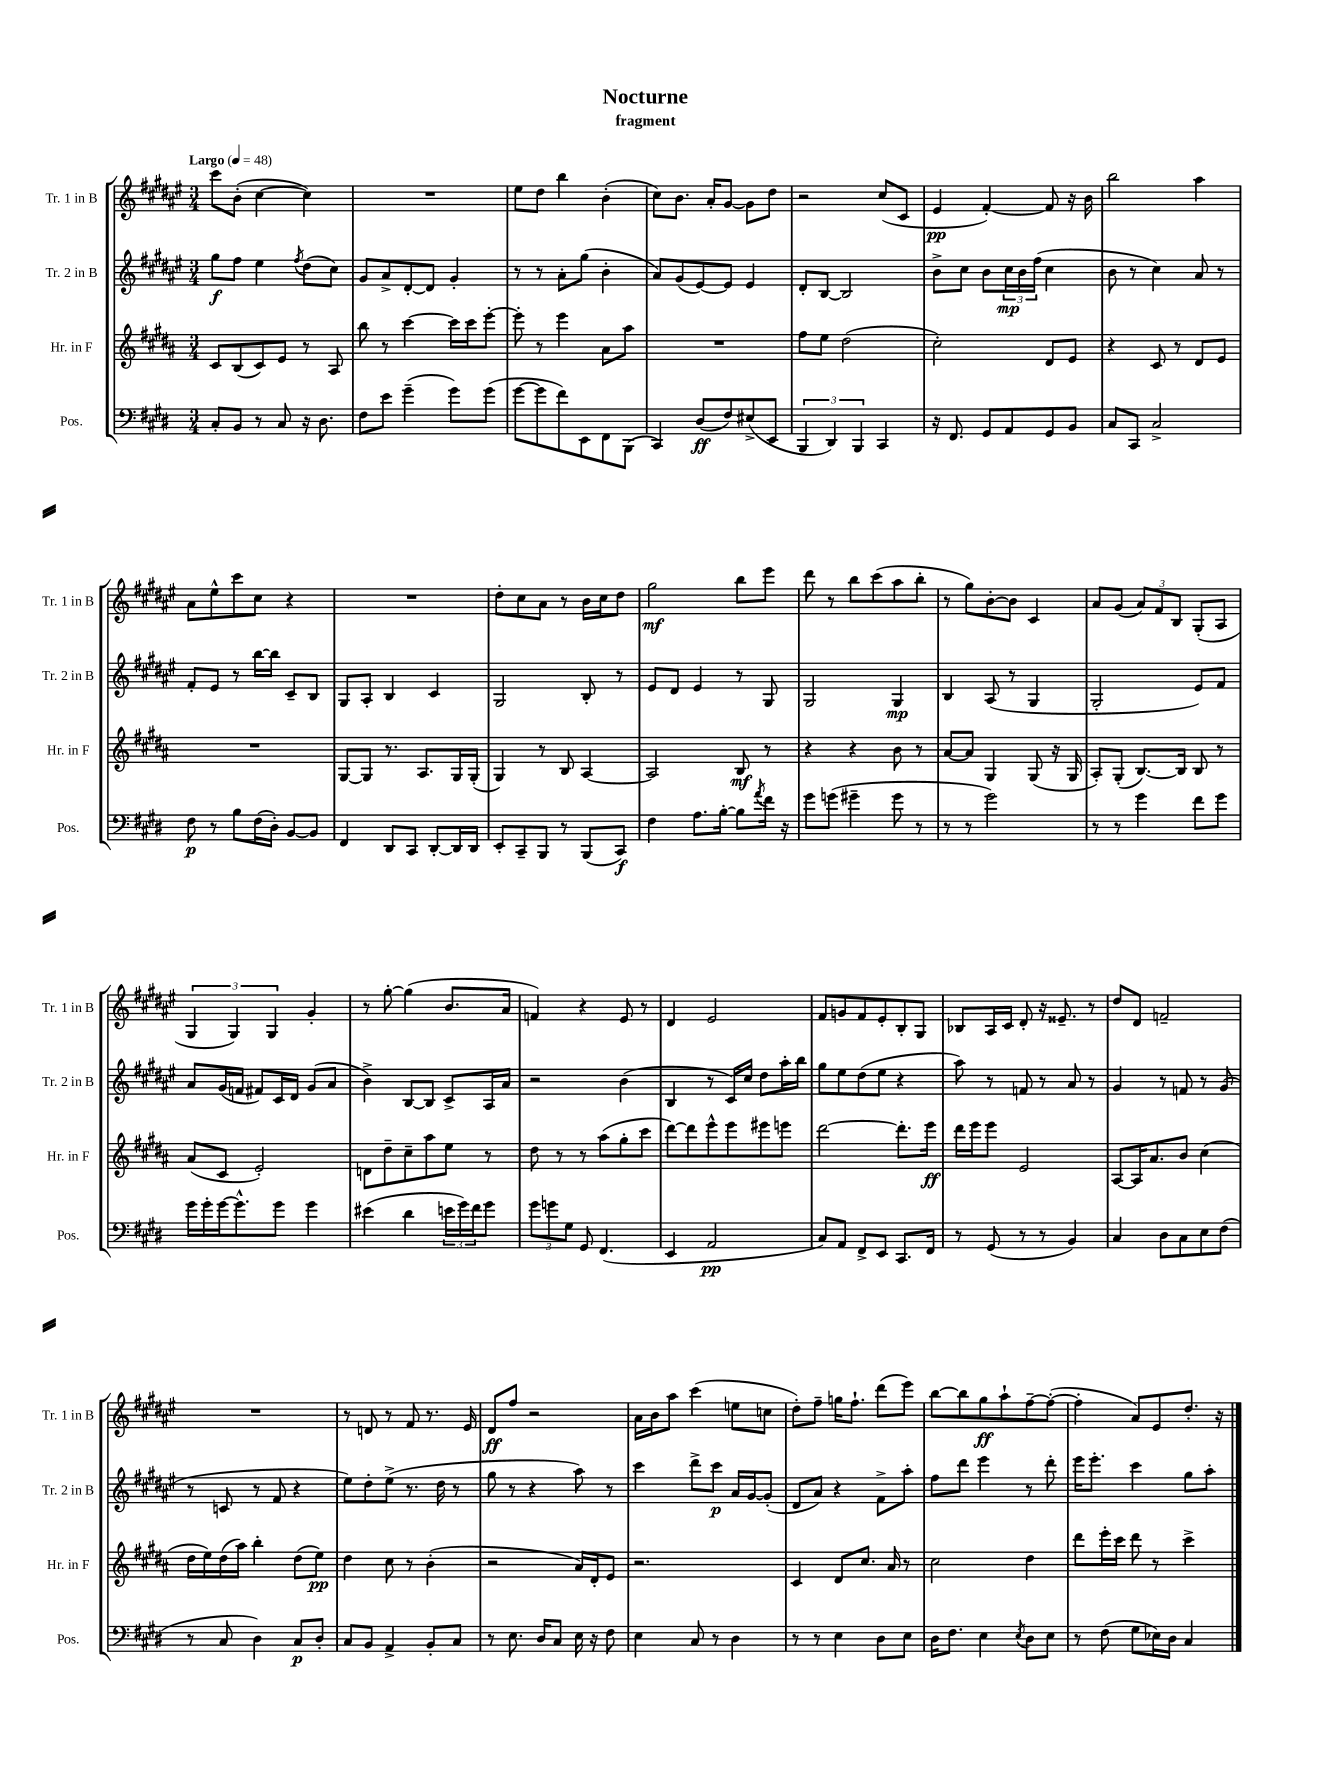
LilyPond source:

\header { title = "Nocturne" subtitle = "fragment" }
<<
\new StaffGroup <<
\new Staff = "s0" \with { instrumentName = "Tr. 1 in B" shortInstrumentName = "Tr. 1 in B" } {
    \clef treble \key fis \major \numericTimeSignature \time 3/4 \tempo "Largo" 4 = 48
    cis'''8 b'8-.( cis''4~ cis''4) |
    R2. |
    eis''8 dis''8 b''4 b'4-.( |
    cis''8) b'8. ais'16-. gis'8~ gis'8 dis''8 |
    r2 cis''8( cis'8 |
    eis'4\pp fis'4~-.) fis'8 r16 b'16 |
    b''2 ais''4 |
    ais'8 eis''8-^ cis'''8 cis''8 r4 |
    R2. |
    dis''8-. cis''8 ais'8 r8 b'16 cis''16 dis''8 |
    gis''2\mf b''8 eis'''8 |
    dis'''8 r8 b''8 cis'''8( ais''8 b''8-. |
    r8 gis''8) b'8~-. b'8 cis'4 |
    ais'8 gis'8( \tuplet 3/2 { ais'8) fis'8 b8 } gis8-.( ais8 |
    \tuplet 3/2 { gis4 gis4) gis4 } gis'4-. |
    r8 gis''8~-. gis''4( b'8. ais'16 |
    f'4) r4 eis'8 r8 |
    dis'4 eis'2 |
    fis'8 g'8 fis'8 eis'8-. b8-. gis8 |
    bes8 ais16 cis'16 dis'8-. r16 eisis'8.-- r8 |
    dis''8 dis'8 f'2-- |
    R2. |
    r8 d'8 r8 fis'8 r8. eis'16 |
    dis'8\ff fis''8 r2 |
    ais'16 b'16 ais''8 cis'''4( e''8 c''8 |
    dis''8-.) fis''8-- g''16 fis''8.-! dis'''8( eis'''8) |
    b''8~ b''8 gis''8\ff ais''8-! fis''8~-- fis''8~-.( |
    fis''4-. ais'8) eis'8 dis''8.-. r16 \bar "|." |
}
\new Staff = "s1" \with { instrumentName = "Tr. 2 in B" shortInstrumentName = "Tr. 2 in B" } {
    \clef treble \key fis \major \numericTimeSignature \time 3/4
    gis''8\f fis''8 eis''4 \acciaccatura { fis''8 } dis''8( cis''8) |
    gis'8 ais'8-> dis'8~-. dis'8 gis'4-. |
    r8 r8 ais'8-. gis''8( b'4-. |
    ais'8) gis'8( eis'8~) eis'8 eis'4 |
    dis'8-. b8~ b2 |
    b'8-> cis''8 b'8 \tuplet 3/2 { cis''16\mp b'16 fis''16( } cis''4 |
    b'8 r8 cis''4) ais'8 r8 |
    fis'8-. eis'8 r8 b''16~ b''16 cis'8-- b8 |
    gis8 ais8-. b4 cis'4 |
    gis2 b8-. r8 |
    eis'8 dis'8 eis'4 r8 gis8 |
    gis2 gis4\mp |
    b4 ais8( r8 gis4 |
    gis2-. eis'8) fis'8 |
    ais'8 gis'16( f'16 fis'8) cis'16 dis'16 gis'8( ais'8 |
    b'4->) b8~ b8 cis'8-> ais16 ais'16 |
    r2 b'4( |
    b4 r8 cis'16) cis''16 dis''8 ais''16-. b''16 |
    gis''8 eis''8 dis''8( eis''8 r4 |
    ais''8) r8 f'8 r8 ais'8 r8 |
    gis'4 r8 f'8 r8 gis'8( |
    r8 c'8 r8 fis'8 r4 |
    eis''8) dis''8-. eis''8->( r8. dis''16 r8 |
    gis''8 r8 r4 ais''8) r8 |
    cis'''4 dis'''8-> cis'''8\p ais'16 gis'16~ gis'8-.( |
    dis'8 ais'8) r4 fis'8-> ais''8-. |
    fis''8 dis'''8 eis'''4 r8 dis'''8-. |
    eis'''16 eis'''8.-. cis'''4 gis''8 ais''8-. \bar "|." |
}
\new Staff = "s2" \with { instrumentName = "Hr. in F" shortInstrumentName = "Hr. in F" } {
    \clef treble \key b \major \numericTimeSignature \time 3/4
    cis'8 b8( cis'8) e'8 r8 ais8 |
    b''8 r8 cis'''4~ cis'''16 cis'''16 e'''8~-. |
    e'''8-. r8 e'''4 ais'8 ais''8 |
    R2. |
    fis''8 e''8 dis''2( |
    cis''2-.) dis'8 e'8 |
    r4 cis'8 r8 dis'8 e'8 |
    R2. |
    gis8~ gis8 r8. ais8. gis16 gis16-.( |
    gis4) r8 b8 ais4~ |
    ais2 b8\mf r8 |
    r4 r4 b'8 r8 |
    ais'8~ ais'8 gis4 gis8( r16 gis16 |
    ais8-.) gis8-.( b8.~) b16 b8 r8 |
    ais'8( cis'8 e'2-.) |
    d'8 dis''8-- cis''8-- ais''8 e''8 r8 |
    dis''8 r8 r8 ais''8( gis''8-. cis'''8 |
    dis'''8~) dis'''8 e'''8-^ e'''8 eis'''8 e'''8 |
    dis'''2~ dis'''8.-. e'''16\ff |
    dis'''16 e'''16 e'''8 e'2 |
    ais8~ ais16 ais'8. b'8 cis''4( |
    dis''16 e''16) dis''16( ais''16) b''4-. dis''8( e''8\pp) |
    dis''4 cis''8 r8 b'4-.( |
    r2 ais'16) dis'16-. e'8 |
    r2. |
    cis'4 dis'8 cis''8. ais'16 r8 |
    cis''2 dis''4 |
    dis'''8 e'''16-. cis'''16 dis'''8 r8 cis'''4-> \bar "|." |
}
\new Staff = "s3" \with { instrumentName = "Pos." shortInstrumentName = "Pos." } {
    \clef bass \key e \major \numericTimeSignature \time 3/4
    cis8-. b,8 r8 cis8 r16 dis8. |
    fis8 e'8 gis'4--( gis'8) gis'8( |
    gis'8~ gis'8 fis'8) e,8 fis,8 b,,8( |
    cis,4) dis8\ff( fis8) eis8->( e,8 |
    \tuplet 3/2 { b,,4 dis,4) b,,4 } cis,4 |
    r16 fis,8. gis,8 a,8 gis,8 b,8 |
    cis8 cis,8 cis2-> |
    fis8\p r8 b8 fis16( dis16-.) b,8~ b,8 |
    fis,4 dis,8 cis,8 dis,8~-. dis,16 dis,16 |
    e,8-. cis,8-- b,,8 r8 b,,8( cis,8\f) |
    fis4 a8. b16~-. b8 \acciaccatura { a'8 } fis'16 r16 |
    gis'8 g'8( gis'4-- gis'8 r8 |
    r8 r8 gis'2) |
    r8 r8 gis'4 fis'8 gis'8 |
    gis'16 gis'16-. gis'16~ gis'8.-^ gis'8 gis'4 |
    eis'4( dis'4 \tuplet 3/2 { e'16 gis'16) fis'16 } gis'8 |
    \tuplet 3/2 { gis'8 g'8 gis8 } gis,8 fis,4.( |
    e,4 a,2\pp |
    cis8) a,8 fis,8-> e,8 cis,8. fis,16 |
    r8 gis,8( r8 r8 b,4) |
    cis4 dis8 cis8 e8 fis8( |
    r8 cis8 dis4) cis8\p dis8-. |
    cis8 b,8 a,4-> b,8-. cis8 |
    r8 e8. dis16 cis8 e16 r16 fis8 |
    e4 cis8 r8 dis4 |
    r8 r8 e4 dis8 e8 |
    dis16 fis8. e4 \acciaccatura { e8 } dis8 e8 |
    r8 fis8( gis8 ees16) dis16 cis4 \bar "|." |
}
>>
>>
\layout { \context { \Score \remove "Bar_number_engraver" } }
